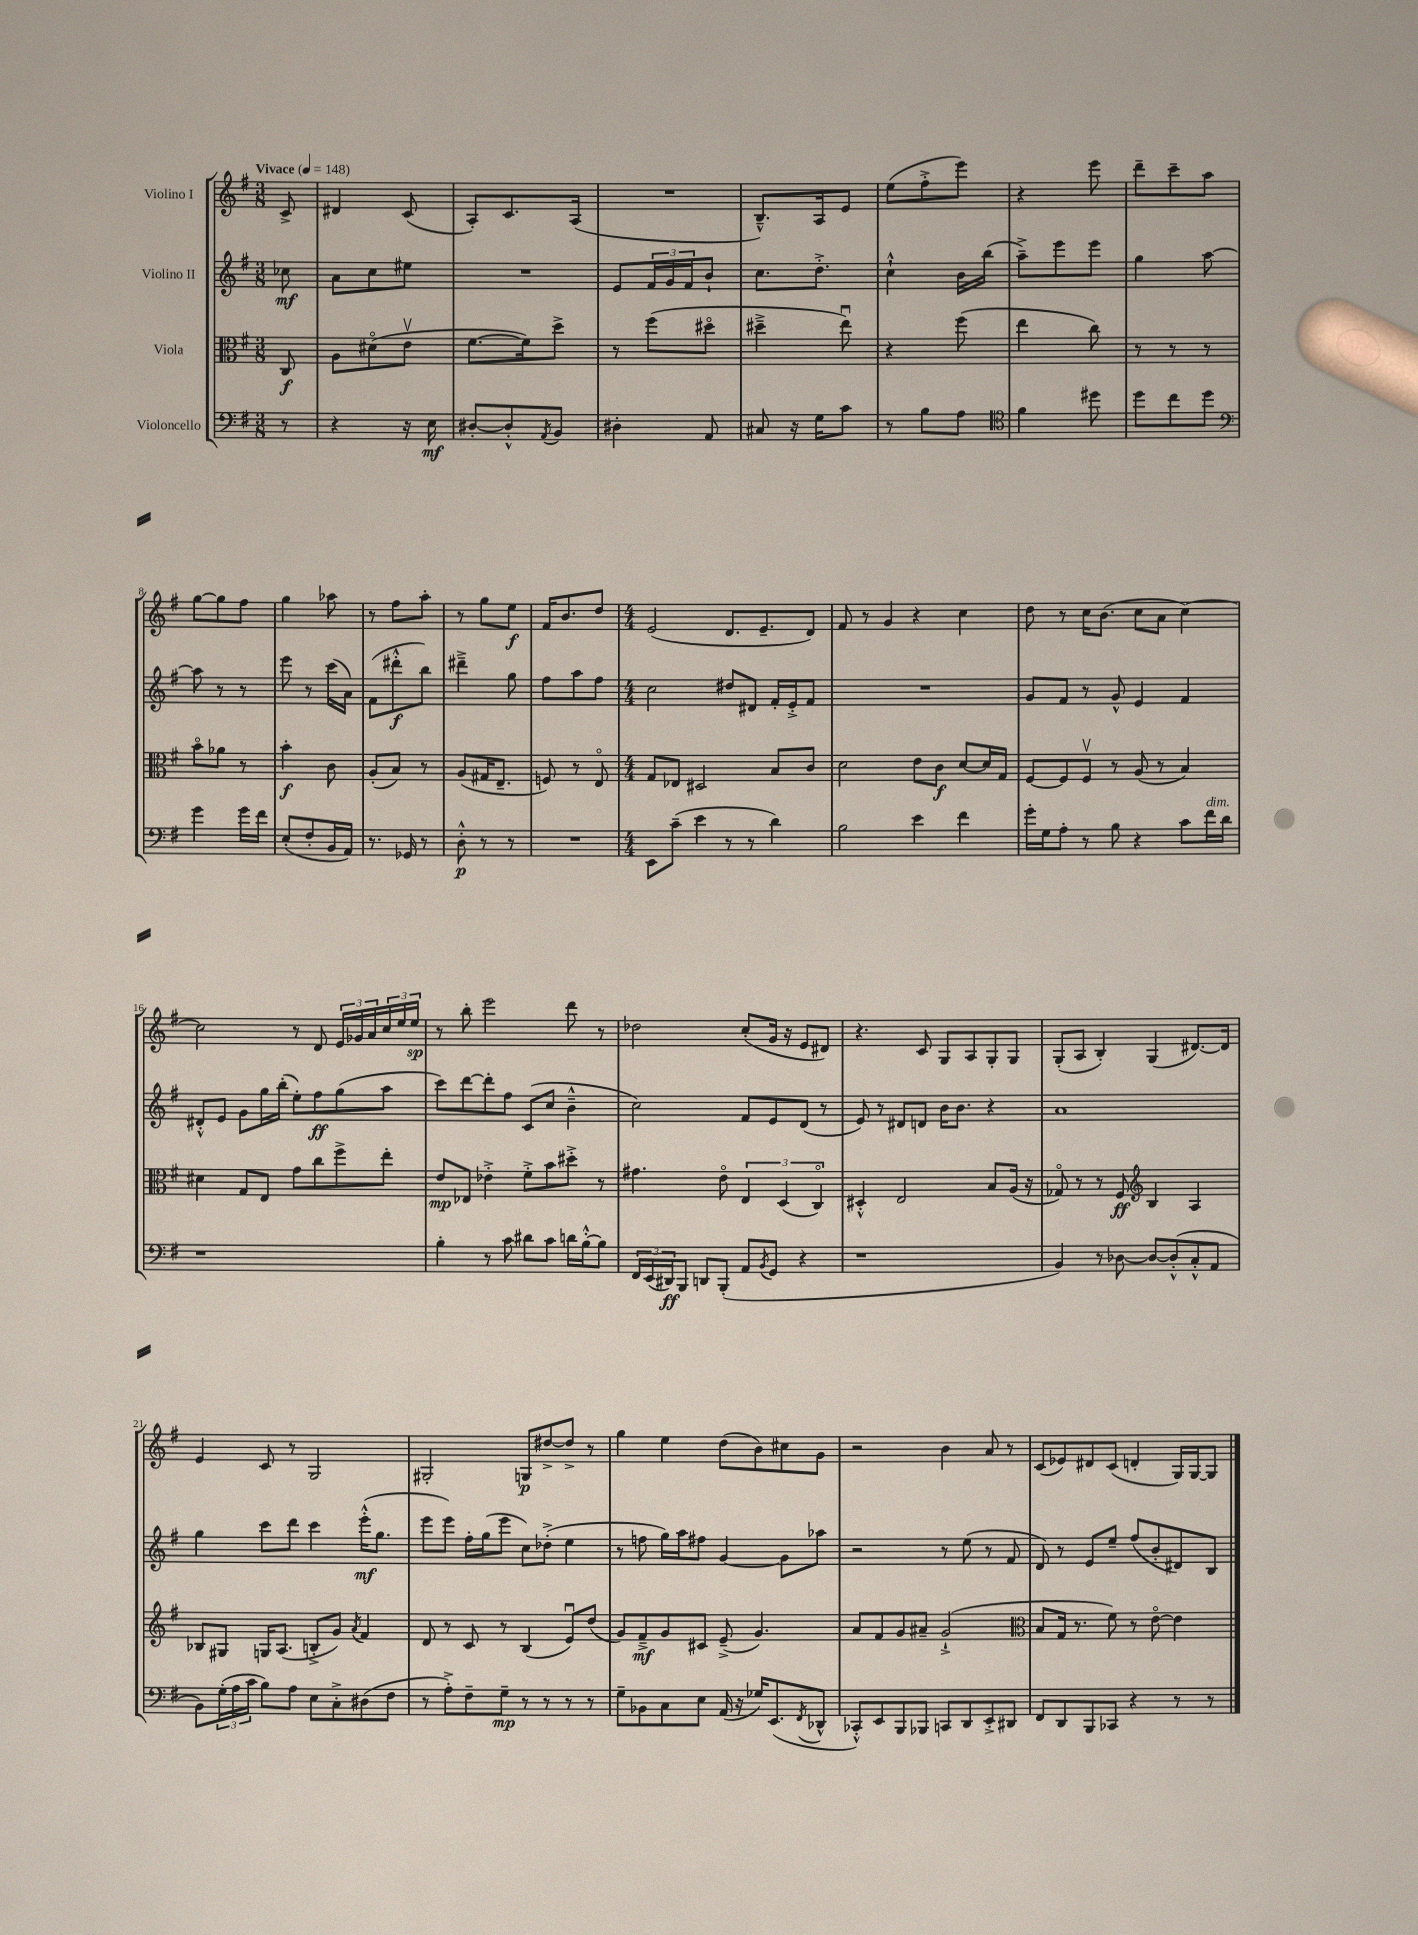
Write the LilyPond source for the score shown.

<<
\new StaffGroup <<
\new Staff = "s0" \with { instrumentName = "Violino I" } {
    \clef treble \key g \major \numericTimeSignature \time 3/8 \partial 8 \tempo "Vivace" 4 = 148
    c'8-> |
    dis'4 c'8( |
    a8-.) c'8. a16( |
    R4. |
    b8.---^) a16 e'8 |
    e''8( fis''8-.-> e'''8) |
    r4 e'''8 |
    d'''8-- c'''8-- a''8 |
    g''8~ g''8 fis''8 |
    g''4 aes''8 |
    r8 fis''8 a''8-. |
    r8 g''8 e''8\f |
    fis'16 b'8. d''8 |
    \numericTimeSignature \time 4/4 e'2( d'8. e'8.-- d'8) |
    fis'8 r8 g'4 r4 c''4 |
    d''8 r8 c''16 b'8.( c''8 a'8 c''4~) |
    c''2 r8 d'8 \tuplet 3/2 { e'16 ges'16 a'16 } \tuplet 3/2 { c''16 e''16 e''16\sp } |
    r8 b''8-. e'''2 d'''8 r8 |
    des''2 c''8-.( g'16 r16 e'8 dis'8) |
    r4. c'8 g8 a8 g8-. g8 |
    g8-.( a8 b4-.) g4( dis'8.~) dis'16 |
    e'4 c'8 r8 g2 |
    gis2-. g8\p dis''8~-> dis''8-> r8 |
    g''4 e''4 d''8( b'8) cis''8 g'8 |
    r2 b'4 a'8 r8 |
    c'8( ees'8) dis'8 c'8( d'4-. g16) g16~ g8 \bar "|." |
}
\new Staff = "s1" \with { instrumentName = "Violino II" } {
    \clef treble \key g \major \numericTimeSignature \time 3/8 \partial 8
    ces''8\mf |
    a'8 c''8 eis''8 |
    R4. |
    e'8 \tuplet 3/2 { fis'16 g'16 fis'16 } b'8-! |
    c''8. d''8.-.-> |
    c''4-!-^ b'16 b''16( |
    a''8--->) e'''8 e'''8 |
    g''4 a''8~ |
    a''8 r8 r8 |
    e'''8 r8 c'''16( a'16) |
    fis'8( dis'''8-.-^\f b''8) |
    dis'''4---> g''8 |
    fis''8 a''8 fis''8 |
    \numericTimeSignature \time 4/4 c''2 dis''8 dis'8 fis'16-. e'16-.-> fis'8 |
    R1 |
    g'8 fis'8 r8 g'8-^ e'4 fis'4 |
    dis'8-.-^ e'8 g'8 g''16 b''16-.( e''8-.) fis''8\ff g''8( a''8 |
    c'''8) d'''8~ d'''8-. fis''8 c'8( c''8 b'4---^ |
    c''2) fis'8 e'8 d'8( r8 |
    e'8) r8 dis'8 d'8 b'16 b'8. r4 |
    a'1 |
    g''4 c'''8 d'''8 c'''4 e'''16-.-^\mf( g''8. |
    e'''8 e'''8) fis''16-. g''16( e'''8 c''8) des''8-.->( e''4 |
    r8 f''8 g''16) a''16 fis''8 g'4~ g'8 aes''8 |
    r2 r8 e''8( r8 fis'8 |
    d'8) r8 e'8 e''8-- fis''8( b'8-. dis'8) b8 \bar "|." |
}
\new Staff = "s2" \with { instrumentName = "Viola" } {
    \clef alto \key g \major \numericTimeSignature \time 3/8 \partial 8
    c8\f |
    a8 dis'8\flageolet( e'8\upbow |
    fis'8.~ fis'16) d''8-> |
    r8 fis''8( dis''8\flageolet |
    dis''4---> e''8\downbow) |
    r4 fis''8( |
    e''4 c''8) |
    r8 r8 r8 |
    b'8\flageolet aes'8 r8 |
    b'4-.\f c'8 |
    a8-.( b8) r8 |
    a8( gis16 e8.-- |
    f8) r8 e8\flageolet |
    \numericTimeSignature \time 4/4 g8 ees8 dis2 b8 c'8 |
    d'2 e'8 c'8\f d'8~ d'16 g16 |
    fis8~ fis8 fis8\upbow r8 a8( r8 b4) |
    dis'4 g8 e8 g'8 c''8 fis''8-> e''8-. |
    e'8\mp ees8 ees'4-.-> fis'8-.-> b'8 dis''8-.-> r8 |
    gis'4. e'8\flageolet \tuplet 3/2 { e4 d4( c4\flageolet) } |
    dis4-.-^ e2 b8 a16( r16 |
    ges8\flageolet) r8 r8 fis8\ff \clef treble b4 a4 |
    bes8 gis8 g16 a8.( b8-.-> g'8) \acciaccatura { a'8 } fis'4 |
    d'8 r8 c'8 r8 b4( e'8\downbow) d''8( |
    g'8) fis'8--->\mf g'8 cis'8 e'8--->( g'4.) |
    a'8 fis'8 g'8 ais'8-- g'2-!->( |
    \clef alto b8 g16 r8. fis'8) r8 e'8~\flageolet e'4 \bar "|." |
}
\new Staff = "s3" \with { instrumentName = "Violoncello" } {
    \clef bass \key g \major \numericTimeSignature \time 3/8 \partial 8
    r8 |
    r4 r16 e16\mf |
    dis8~-. dis8-.-^ \acciaccatura { a,8 } b,8 |
    dis4-. a,8 |
    cis8 r16 g16 c'8 |
    r8 b8 a8 |
    \clef tenor fis'4 dis''8 |
    d''8 c''8 d''8 |
    \clef bass g'4 g'16 fis'16 |
    e8-.( fis8-. b,16 a,16) |
    r8. ges,16 r8 |
    d8-.-^\p r8 r8 |
    R4. |
    \numericTimeSignature \time 4/4 e,8 c'8--( e'4 r8 r8 d'4) |
    b2 e'4 fis'4 |
    g'16-. g16 a8-. r8 b8 r4 c'8 fis'16^\markup { \italic "dim." } d'16 |
    r1 |
    b4-. r8 c'8 dis'8 c'8 d'16 b16~-.-^ b8 |
    \tuplet 3/2 { fis,16 e,16( dis,16\ff) } b,,8 d,8 b,,8-.( a,8 \acciaccatura { b,8 } g,8 r4 |
    r1 |
    b,4) r8 des8~ des8~ des8-.-^( c8-.-^ a,8 |
    b,8) \tuplet 3/2 { g16-.( a16 c'16 } b8) a8 e8 c8-.-> dis8( fis8 |
    r8 a8-.->) fis8-- g8--\mp r8 r8 r8 r8 |
    g8-- bes,8 c8 e8 a,16( r16 ges16) e,8.( \acciaccatura { fis,8 } des,8-^ |
    ces,8-.-^) e,8 b,,8 bes,,8 c,8 d,8 e,8-.-> dis,8 |
    fis,8 d,8 b,,8 ces,8 r4 r8 r8 \bar "|." |
}
>>
>>
